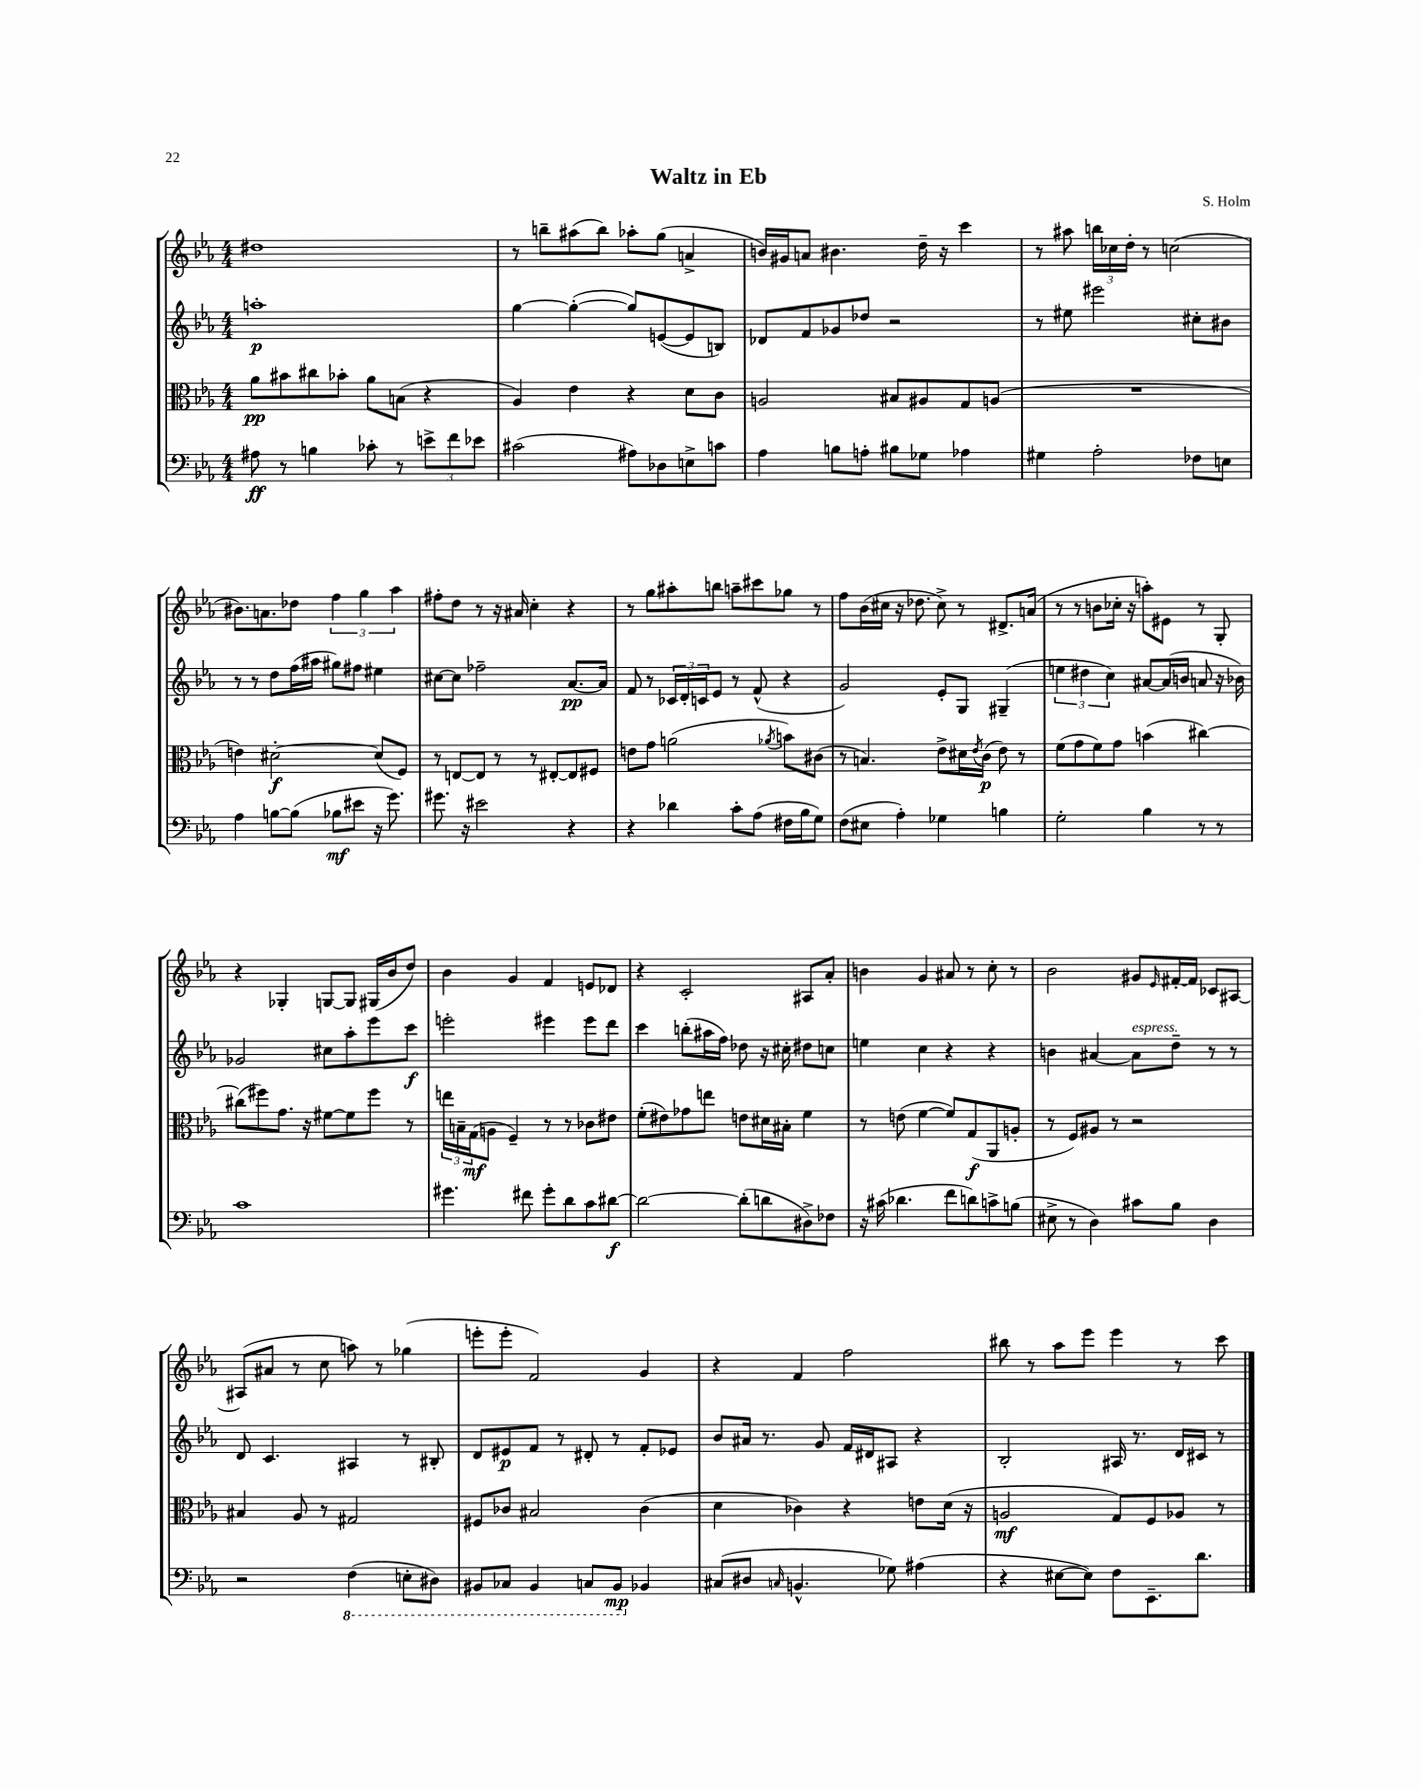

**kern	**dynam	**kern	**dynam	**kern	**dynam	**kern
*part4	*part4	*part3	*part3	*part2	*part2	*part1
*staff4	*staff4	*staff3	*staff3	*staff2	*staff2	*staff1
*clefF4	*	*clefC3	*	*clefG2	*	*clefG2
*k[b-e-a-]	*	*k[b-e-a-]	*	*k[b-e-a-]	*	*k[b-e-a-]
*M4/4	*	*M4/4	*	*M4/4	*	*M4/4
=1	=1	=1	=1	=1	=1	=1
8A#X\	ff	8a-\L	pp	1aan'	p	1dd#X
8r	.	8b#X\	.	.	.	.
4Bn\	.	8cc#X\	.	.	.	.
.	.	8b-X'\J	.	.	.	.
8c-X'\	.	8a-\L	.	.	.	.
8r	.	(8Bn\J	.	.	.	.
12en^\L	.	4r	.	.	.	.
12f\	.	.	.	.	.	.
12e-X\J	.	.	.	.	.	.
=2	=2	=2	=2	=2	=2	=2
(2c#X\	.	4A-/)	.	[4gg\	.	8r
.	.	.	.	.	.	8bbn~\L
.	.	4e-\	.	(4gg'\_	.	(8aa#X\
.	.	.	.	.	.	8bb\J)
8A#X\L)	.	4r	.	8gg/L])	.	8aa-X'\L
8D-X\	.	.	.	([8en/	.	(8gg\J
8En^\	.	8d\L	.	8e/]	.	4an^/
8cn\J	.	8c\J	.	8Bn/J)	.	.
=3	=3	=3	=3	=3	=3	=3
4A-\	.	2An/	.	8d-X/L	.	16bn/LL)
.	.	.	.	.	.	16g#X/J
.	.	.	.	8f/	.	8an/J
8Bn\L	.	.	.	8g-X/	.	4.b#X\
8An'\J	.	.	.	8dd-X/J	.	.
8B#X\L	.	8B#X/L	.	2r	.	.
8G-X\J	.	8A#X/	.	.	.	16dd~\
.	.	.	.	.	.	16r
4A-X\	.	8G/	.	.	.	4ccc\
.	.	(8An/J	.	.	.	.
=4	=4	=4	=4	=4	=4	=4
4G#X\	.	1r	.	8r	.	8r
.	.	.	.	8ee#X\	.	8aa#X\
2A-'\	.	.	.	2eee#X\	.	24bbn\LL
.	.	.	.	.	.	24cc-X\
.	.	.	.	.	.	24dd'\JJ
.	.	.	.	.	.	8r
.	.	.	.	.	.	(2ccn\
8F-X\L	.	.	.	8cc#X'\L	.	.
8En\J	.	.	.	8b#X\J	.	.
!!LO:LB:g=z
=5	=5	=5	=5	=5	=5	=5
4A-\	.	4en\)	.	8r	.	8.b#X\L)
.	.	.	.	8r	.	.
.	.	.	.	.	.	8.an\
[8Bn\L	.	[2d#X'\	f	8dd\L	.	.
(8B\J]	.	.	.	(16ff\L	.	8dd-X\J
.	.	.	.	16aa#X\JJ	.	.
8B-X\L	mf	.	.	8gg#X\L)	.	6ff\
8e#X\J	.	.	.	8ff#X\J	.	.
.	.	.	.	.	.	6gg\
16r	.	(8d#/L]	.	4ee#X\	.	.
8.g\)	.	.	.	.	.	.
.	.	.	.	.	.	6aa-\
.	.	8F/J)	.	.	.	.
=6	=6	=6	=6	=6	=6	=6
8.g#X\	.	8r	.	[8cc#X\L	.	8ff#X'\L
.	.	[8En/L	.	8cc#\J]	.	8dd\J
16r	.	.	.	.	.	.
2e#X\	.	8E/J]	.	2ff-X~\	.	8r
.	.	8r	.	.	.	16r
.	.	.	.	.	.	16a#X/
.	.	8r	.	.	.	4cc'\
.	.	[8E#X'/L	.	.	.	.
4r	.	8E#/]	.	[8.a-/L	pp	4r
.	.	8F#X/J	.	.	.	.
.	.	.	.	16a-/Jk]	.	.
=7	=7	=7	=7	=7	=7	=7
4r	.	8en\L	.	8f/	.	8r
.	.	8g\J	.	8r	.	8gg\L
4d-X\	.	(2an\	.	24c-X/LL	.	8aa#X'\
.	.	.	.	24d'/	.	.
.	.	.	.	24cn/J	.	.
.	.	.	.	8e-/J	.	8bbn\J
8c'\L	.	.	.	8r	.	8aan~\L
(8A-\J	.	.	.	(8f^^/	.	8ccc#X\
.	.	8qa-X/	.	.	.	.
16F#X\LL	.	8bn\L)	.	4r	.	8gg-X\J
16B-\J	.	.	.	.	.	.
8G\J)	.	(8c#X\J	.	.	.	8r
=8	=8	=8	=8	=8	=8	=8
(8F\L	.	8r	.	2g/)	.	8ff\L
8E#X\J	.	4.Bn/)	.	.	.	(16b-\L
.	.	.	.	.	.	16cc#X\JJ
4A-'\)	.	.	.	.	.	16r
.	.	.	.	.	.	8.dd-X\
4G-X\	.	8e-^\L	.	8e-'/L	.	8cc#^\)
.	.	16d#X\L	.	8G/J	.	8r
.	.	8qe-/	.	.	.	.
.	.	(16c\JJ	p	.	.	.
4Bn\	.	8e-\)	.	(4G#X~/	.	8.d#X^/L
.	.	8r	.	.	.	.
.	.	.	.	.	.	(16an/Jk
=9	=9	=9	=9	=9	=9	=9
2G'\	.	(8f\L	.	6een\	.	8r
.	.	8g\	.	.	.	8r
.	.	.	.	6dd#X\	.	.
.	.	8f\)	.	.	.	8bn\L
.	.	.	.	6cc\)	.	.
.	.	8g\J	.	.	.	16cc-X'\Jk
.	.	.	.	.	.	16r
4B-\	.	(4bn\	.	[8a#X/L	.	8aan'\L)
.	.	.	.	(16a#/L]	.	8e#X\J
.	.	.	.	16bn/JJ	.	.
8r	.	[4cc#X\)	.	8an/	.	8r
8r	.	.	.	16r	.	8G'/
.	.	.	.	16b-X\)	.	.
!!LO:LB:g=z
=10	=10	=10	=10	=10	=10	=10
1c	.	(8cc#X\L]	.	2g-X/	.	4r
.	.	8ff#X\)	.	.	.	.
.	.	8.g\J	.	.	.	4G-X'/
.	.	16r	.	.	.	.
.	.	[8f#X\L	.	8cc#X\L	.	[8Gn/L
.	.	8f#\]	.	8aa-'\	.	8G/J]
.	.	8ff#\J	.	8eee-\	.	(16G#X/LL
.	.	.	.	.	.	16b-/J
.	.	8r	.	8ccc\J	f	8dd/J)
=11	=11	=11	=11	=11	=11	=11
4.g#X\	.	24een\LL	.	2eeen'\	.	4b-\
.	.	24Bn~\	.	.	.	.
.	.	(24G\J	mf	.	.	.
.	.	8An\J	.	.	.	.
.	.	4F~/)	.	.	.	4g/
8f#X\	.	.	.	.	.	.
8g#'\L	.	8r	.	4eee#X\	.	4f/
8d\	.	8r	.	.	.	.
8c\	.	8c-X\L	.	8eee#\L	.	8en/L
[8d#X\J	f	8e#X\J	.	8ddd\J	.	8d-X/J
=12	=12	=12	=12	=12	=12	=12
2d#\_	.	(8f'\L	.	4ccc\	.	4r
.	.	8e#X\)	.	.	.	.
.	.	8g-X\	.	(8bbn'\L	.	2c'/
.	.	8een\J	.	16aa#X\L	.	.
.	.	.	.	16ff\JJ)	.	.
(8d#'\L]	.	8en\L	.	8dd-X\	.	.
8dn\	.	16d#X\L	.	16r	.	.
.	.	16B#X'\JJ	.	16cc#X'\	.	.
8D#X^\)	.	4f\	.	8dd#X\L	.	8A#X/L
8F-X\J	.	.	.	8ccn\J	.	8a-'/J
=13	=13	=13	=13	=13	=13	=13
16r	.	8r	.	4een\	.	4bn\
(16c#X\	.	.	.	.	.	.
4.d-X\	.	(8en\	.	.	.	.
.	.	[4f\	.	4cc\	.	4g/
8f\L	.	8f/L])	.	4r	.	8a#X/
8dn\)	.	(8G/	f	.	.	8r
8cn^\	.	8AA-/	.	4r	.	8cc'\
(8Bn\J	.	8An'/J	.	.	.	8r
=14	=14	=14	=14	=14	=14	=14
8E#X^\	.	8r	.	4bn\	.	2b-\
8r	.	8F/L)	.	.	.	.
4D\)	.	8A#X/J	.	[4a#X/	.	.
.	.	8r	.	.	.	.
!	!	!	!	!LO:TX:a:i:t=espress.	!	!
8c#X\L	.	2r	.	8a#\L]	.	8g#X/L
.	.	.	.	.	.	16qqe-/
8B-\J	.	.	.	8dd~\J	.	[16f#X'/L
.	.	.	.	.	.	16f#/JJ]
4D\	.	.	.	8r	.	8c-X/L
.	.	.	.	8r	.	[8A#X/J
!!LO:LB:g=z
=15	=15	=15	=15	=15	=15	=15
2r	.	4B#X/	.	8d/	.	(8A#X/L]
.	.	.	.	4.c/	.	8a#X/J
.	.	8A-/	.	.	.	8r
.	.	8r	.	.	.	8cc\
*8ba	*	*	*	*	*	*
(4FF\	.	2G#X/	.	4A#X/	.	8aan\)
.	.	.	.	.	.	8r
8EEn'\L	.	.	.	8r	.	(4gg-X\
8DD#X\J)	.	.	.	8B#X'/	.	.
=16	=16	=16	=16	=16	=16	=16
8BBB#X/L	.	8F#X/L	.	8d/L	.	8eeen'\L
8CC-X/J	.	8c-X/J	.	8e#X/	p	8eee'\J
4BBB#/	.	2B#X/	.	8f/J	.	2f/)
.	.	.	.	8r	.	.
8CCn/L	.	.	.	8d#X'/	.	.
8BBB#/J	mp	.	.	8r	.	.
*X8ba	*	*	*	*	*	*
4BB-X/	.	(4c-\	.	8f'/L	.	4g/
.	.	.	.	8e-X/J	.	.
=17	=17	=17	=17	=17	=17	=17
(8C#X/L	.	4d\	.	8b-/L	.	4r
8D#X/J	.	.	.	16a#X/Jk	.	.
.	.	.	.	8.r	.	.
16qqCn/	.	.	.	.	.	.
4.BBn^^/	.	4c-X\)	.	.	.	4f/
.	.	.	.	8g/	.	.
.	.	4r	.	16f/LL	.	2ff\
.	.	.	.	16d#X/J	.	.
8G-X\)	.	.	.	8A#X/J	.	.
(4A#X\	.	8en\L	.	4r	.	.
.	.	(16d\Jk	.	.	.	.
.	.	16r	.	.	.	.
=18	=18	=18	=18	=18	=18	=18
4r	.	2An/	mf	2B-'/	.	8bb#X\
.	.	.	.	.	.	8r
[8E#X\L	.	.	.	.	.	8aa-\L
8E#\J])	.	.	.	.	.	8eee-\J
8F\L	.	8G/L)	.	16A#X/	.	4eee-\
.	.	.	.	8.r	.	.
8.EE-~\	.	8F/	.	.	.	.
.	.	8A-X/J	.	16d/LL	.	8r
8.d\J	.	.	.	16c#X/JJ	.	.
.	.	8r	.	8r	.	8ccc\
==	==	==	==	==	==	==
*-	*-	*-	*-	*-	*-	*-
